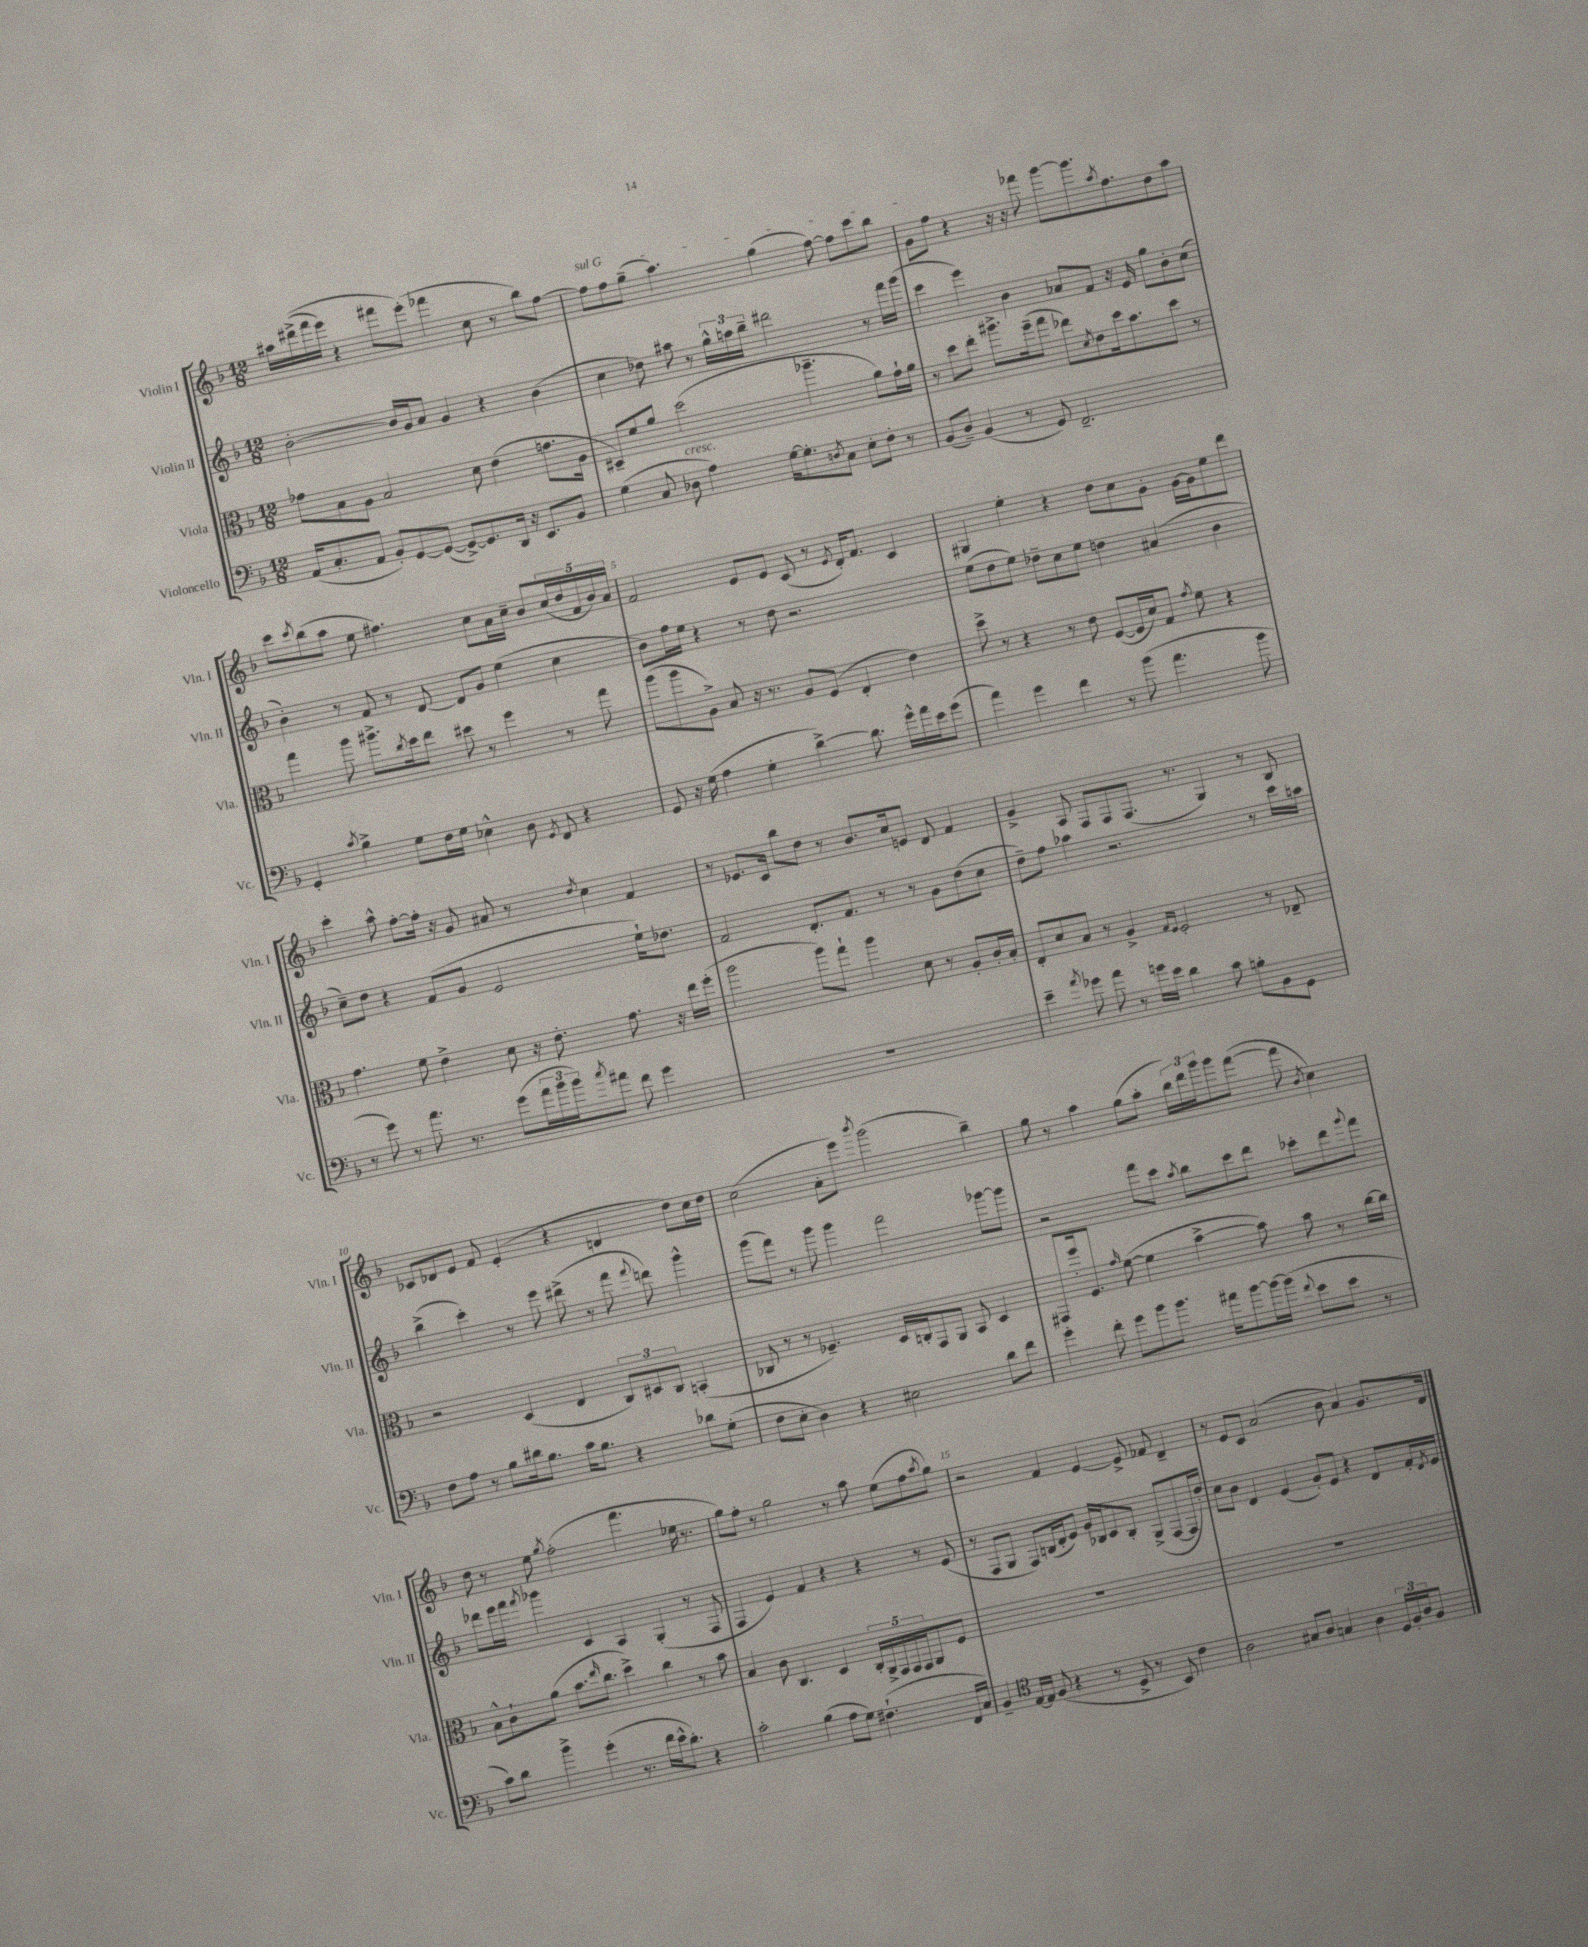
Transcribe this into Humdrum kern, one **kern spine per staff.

**kern	**kern	**kern	**kern
*staff4	*staff3	*staff2	*staff1
*clefF4	*clefC3	*clefG2	*clefG2
*k[b-]	*k[b-]	*k[b-]	*k[b-]
*M12/8	*M12/8	*M12/8	*M12/8
(16AA/LK	8g-\L	[2b-'\	16aa#\LL
8.C'/	.	.	&((16ddd#^\
.	8B-\	.	16fff\
.	.	.	16eee\JJ)
8AA/J	8A\J	.	4r
8BB-'/L)	2B-/	.	.
[8GG/	.	16b-/]LL	8fff#\L
.	.	16g/J	.
(8GG/_J	.	8a/J	(8eee'\J&)
8GG^/_L)	.	4g/	4fff-\
8.GG/]	8d\	.	.
.	(4e\	4r	8cc\
16DD/Jk	.	.	.
16r	.	.	8r
8.EE/L	.	.	.
.	8.g\L	(4b-\	8bb-\L)
8BB-/J	.	.	[8ff\J
.	16A\Jk	.	.
=	=	=	=
(4G\	8D#~/L)	4cc\	8ff\]L
.	8f/	.	8ff\
8C/	8a/J	8dd-\)	(8gg~\J
8D-\	(2dd\	8aa#\	4.aa\)
4A\)	.	8r	.
.	.	24gg^^\LL	.
.	.	24aa\	.
.	.	24bb-~\JJ	.
[16G\LK	.	2ddd#\	(4gg\
8.G'\]	.	.	.
.	4.aa-~\	.	.
8qD/	.	.	.
8C\J	.	.	[8ff\)
8E'\L	.	.	8ff\]L
8F'\J	8a\L)	8r	8ccc\
8r	16g`\L	16fff\LL	8bb-\J
.	16a\JJ	(16ggg\JJ	.
=	=	=	=
(8BB-/L	8r	4ccc\	8g\L
8D~/J)	8dd\L	.	8ff\J
(4BB-/	8ee'\J	4eee\)	4r
.	8.aa#^\L	.	.
8r	.	4b-\	16r
.	(16ff~\k	.	16r
8GG/)	8gg\J	.	8fff-\
2.FF~/	8ee-\L)	8a-/L	[8ggg\L
.	8qd/	.	.
.	8e\	8f/J	8.ggg\]
.	16dd\k	16r	.
.	.	.	8qaa/
.	8.b-\	16e/	8.ff\
.	.	8gg\L	.
.	8dd\J	8b-'\	8dd\
.	8r	(8cc\J	8aa\J
=	=	=	=
4GG'/	4gg\	4b-'\)	8ccc\L
.	.	.	8qccc/
.	.	.	(8bb-\
8qc/	.	.	.
4B-^\	8aa\	8r	8aa\J
.	8.aa#^\L	8f/	8ee\
8G\L	.	8r	4.ff#\)
.	8qcc/	.	.
.	16dd\k	.	.
16F\L	8ee\J	[8d/	.
16G\JJ	.	.	.
4E-^^\	8dd#\	8d/]L	.
.	8r	8g/J	8cc\L
8D\	4ff\	(4ee\	16a\L
.	.	.	16cc~\JJ
8qGG/	.	.	.
8FF/	.	.	8b-/L
4r	8r	4cc\	(20cc/L
.	.	.	20dd/
.	.	.	20f/
.	8gg\	.	.
.	.	.	20b-/)
.	.	.	20a/JJ
=	=	=	=
8GG/	(8aa\L	8b-\L)	2f/
16r	8aa\	16ff\L	.
(16G\	.	16ee\JJ	.
4A\	8A^\J)	4r	.
.	8B-/	.	.
4G'\	16r	8r	8e/L
.	8.r	.	.
.	.	8dd\	8e/J
[4d^\)	8A/L	2.r	(8c/
.	(8F/J	.	8r
.	.	.	8qe/
8.d\]	4E'/	.	16d'/LK)
.	.	.	8.f/J
16g^^\LL	.	.	.
16a\	4e\)	.	4c/
16e\J	.	.	.
(8g\J	.	.	.
=	=	=	=
4a\)	8dd^\	(8ee\L	4G#/
.	8r	8dd\	.
4g\	4r	8ee\J)	4ee'\
.	.	8dd-~\L	.
4f\	8r	8cc\	4r
.	8e\	8ee\J	.
8r	([8F/L	4dd\	8dd\L
(8b-\	16F/]L	.	8cc\
.	16d/J)	.	.
4.a\	8G/J	(4a#/	8g'\J
.	8qg/	.	.
.	8f\	.	[16g\LL
.	.	.	16g\]J
.	4r	4b-\	8ee\
8b-\	.	.	8ddd\J
=	=	=	=
8r	4.g\	8cc~\L)	4ccc'\
8g\)	.	8dd\J	.
8r	.	4r	8aa^^\
8.a\	8f\	.	[8ff'\L
.	4e^\	(8f/L	16ff'\]Jk
8.r	.	.	16r
.	.	8g/J	8g/
(8g\L	8d\	2e/	8a#/
24a\L	16r	.	8r
24b-\	.	.	.
.	8.e'\	.	.
24b-\J)	.	.	.
8qcc/	.	.	8qdd/
8a#\J	.	.	4cc\
8f\	8.g\	.	.
4g\	.	16ee`\LK)	4f/
.	16r	8.dd-\J	.
.	16ee\LL	.	.
.	(16ff'\JJ	.	.
=	=	=	=
1.r	2aa\	2f/	8r
.	.	.	8.e-/L
.	.	.	16c/Jk
.	.	.	8bb-\L
.	8aa\L)	8.d'/L	8dd\J
.	8gg`\J	.	8r
.	.	8.f/J	.
.	4aa\	.	8.b-/L
.	.	8r	.
.	.	.	16cc/k
.	8d\	8r	8e/J
.	8r	8g\L	8d/
.	8A'/L	(8dd\	4f/
.	16c'/L	8cc\J	.
.	16B-'/JJ	.	.
=	=	=	=
4e~\	8E'/L	8dd~\L)	4g^/
.	8d/	8ff\J	.
8qa/	.	.	.
8g-\	8B-/J	4aa-\	8A/
8a\	8r	.	8F/L
8r	4A^/	2.r	8F/
16g\LL	.	.	(8.F/J
16e\JJ	.	.	.
.	16qqG/LL	.	.
.	16qqF/JJ	.	.
4d\	2F'/	.	.
.	.	.	8.r
8c\	.	.	4G/)
8B'\L	.	.	.
8BB-\	8r	8r	8r
8GG\J	8E-~/	16ccc\LL	8B-/
.	.	16aa\JJ	.
=	=	=	=
8F\L	2r	(4bb-^\	8c-/L
8A\J	.	.	8d-/
8r	.	4ccc'\)	8e/J
8B-\L	.	.	8f/
16d#\k	(4D/	8r	(4e'/
8.B-\J	.	.	.
.	.	8eee\	.
16c\LK	4E/	(8ddd#^\	4r
8.B-\J	.	.	.
.	.	8r	.
4r	12C/L)	8fff\	4d/
.	12D#/	.	.
.	.	8qqfff/	.
.	.	8ddd\)	.
.	12C/J	.	.
8d-\L	(4BB'/	4ggg^^\	8dd\L)
(8G'\J	.	.	16cc\L
.	.	.	16dd\JJ
=	=	=	=
8F\L	8C-/	(8ggg\L	(2cc\
8E'\J	8r	8fff\J)	.
4D\)	8r	8r	.
.	4.F-~/)	8ggg\	.
4r	.	4ggg\	8a'\L
.	.	.	8eee\J)
.	.	.	8qbbb-/
2E#\	16D/LL	2fff\	(2ggg\
.	16C'/J	.	.
.	8GG/	.	.
.	8AA/J	.	.
.	8BB-/	.	.
8d\L	4D/	[8ggg-\L	4bb-~\)
8f\J	.	8ggg-\]J	.
=	=	=	=
4g'\	8GG#/L	2r	8gg\
.	16ff'/k	.	8r
.	8.F/J	.	.
8f'\	.	.	4aa\
.	16qqg/	.	.
8g\L	([8f\	.	.
8b-\	4f\]	8fff\L	(8gg\L
8.b-\J	.	8ccc\J	8aa'\J
.	.	8qaa/	.
.	[4b-^\	8bb-\L	24bb-\LL)
.	.	.	24ddd\
16a#\LK	.	.	.
.	.	.	24ggg\J
[8b-\	.	8ccc\	8ggg\
16b-\_L	8b-\])	8ddd\J	([8fff\J
(16b-\]JJ	.	.	.
8qqf/	.	.	.
8e\L	8b-\	8ccc-'\L	8fff\]
.	.	.	8qb-/
8e\J	8r	8ddd\	4cc\)
.	.	8qqggg/	.
8r	[16cc\LL	8fff\J	.
.	16cc\]JJ	.	.
=	=	=	=
8c\L)	8B-^^\L	8ddd-\L	8dd\
8d\J	8c`\	16eee\L	8r
.	.	16fff\JJ	.
.	.	8qfff/	.
4b-^\	(8a\J	4ggg-\	8ee\
.	.	.	8qgg/
.	8.b-\L	.	(2ff'\
(4g'\	.	4c/	.
.	16qqee/	.	.
.	8.cc\J	.	.
8.r	4dd^\)	4A/	.
.	.	.	4.fff\
16f\LL	.	.	.
16e^^\J	4cc\	(4G'/	.
8.d'\J)	.	.	.
4r	8r	8r	16ee-\
.	.	.	8.r
.	8b-\	8F/	.
=	=	=	=
2c'\	4B-/	4F/	8gg\L)
.	.	.	8ff'\J
.	8c\	4e/)	8r
.	4.C/	.	2gg\
(4B-\	.	4f/	.
8A\L	4D/	4r	.
8G\J)	.	.	8r
(4.F#`\	20C'/LL	4r	8aa\
.	20AA^/	.	.
.	20GG/	.	.
.	.	.	(8ee\L
.	20GG/	.	.
.	20GG/J	.	.
.	8AA/	8r	8ff\
.	.	.	8qaa/
16FF/LL	8F/J	(8e/	8gg\J)
16C/JJ)	.	.	.
=	=	=	=
4BB-~/	1.r	8r	2r
.	.	8F/L	.
*clefC4	*	*	*
[16E/LL	.	8G/J	.
16E/]JJ	.	.	.
(8F/	.	8F/L)	.
4r	.	(16B/L	4f/
.	.	16d'/J	.
.	.	8e/J)	.
8r	.	16g/LL	[4e/
.	.	16B-/J	.
8D^/	.	8c/	.
8r	.	8B-'/J	8e^/]
8BB-/)	.	(8G^/L	8f-/
4c\	.	[8F/	4d~/
.	.	16F/]L	.
.	.	16dd'/JJ)	.
=	=	=	=
2A\	1.r	8cc\L	8r
.	.	8b-\J	8e/L
.	.	4d/	8c/J
.	.	.	(2a/
8G#/L	.	(4e/	.
8A/J	.	.	.
4G/	.	8g'/L)	.
.	.	8e/J	8b-\
4A\	.	4r	4a/)
24D/LL	.	8d/L	8.g/L
24F'/	.	.	.
24A/J	.	.	.
8F/J	.	16f'/L	.
.	.	8qd/	.
.	.	16e/JJ	16d/Jk
==	==	==	==
*-	*-	*-	*-
